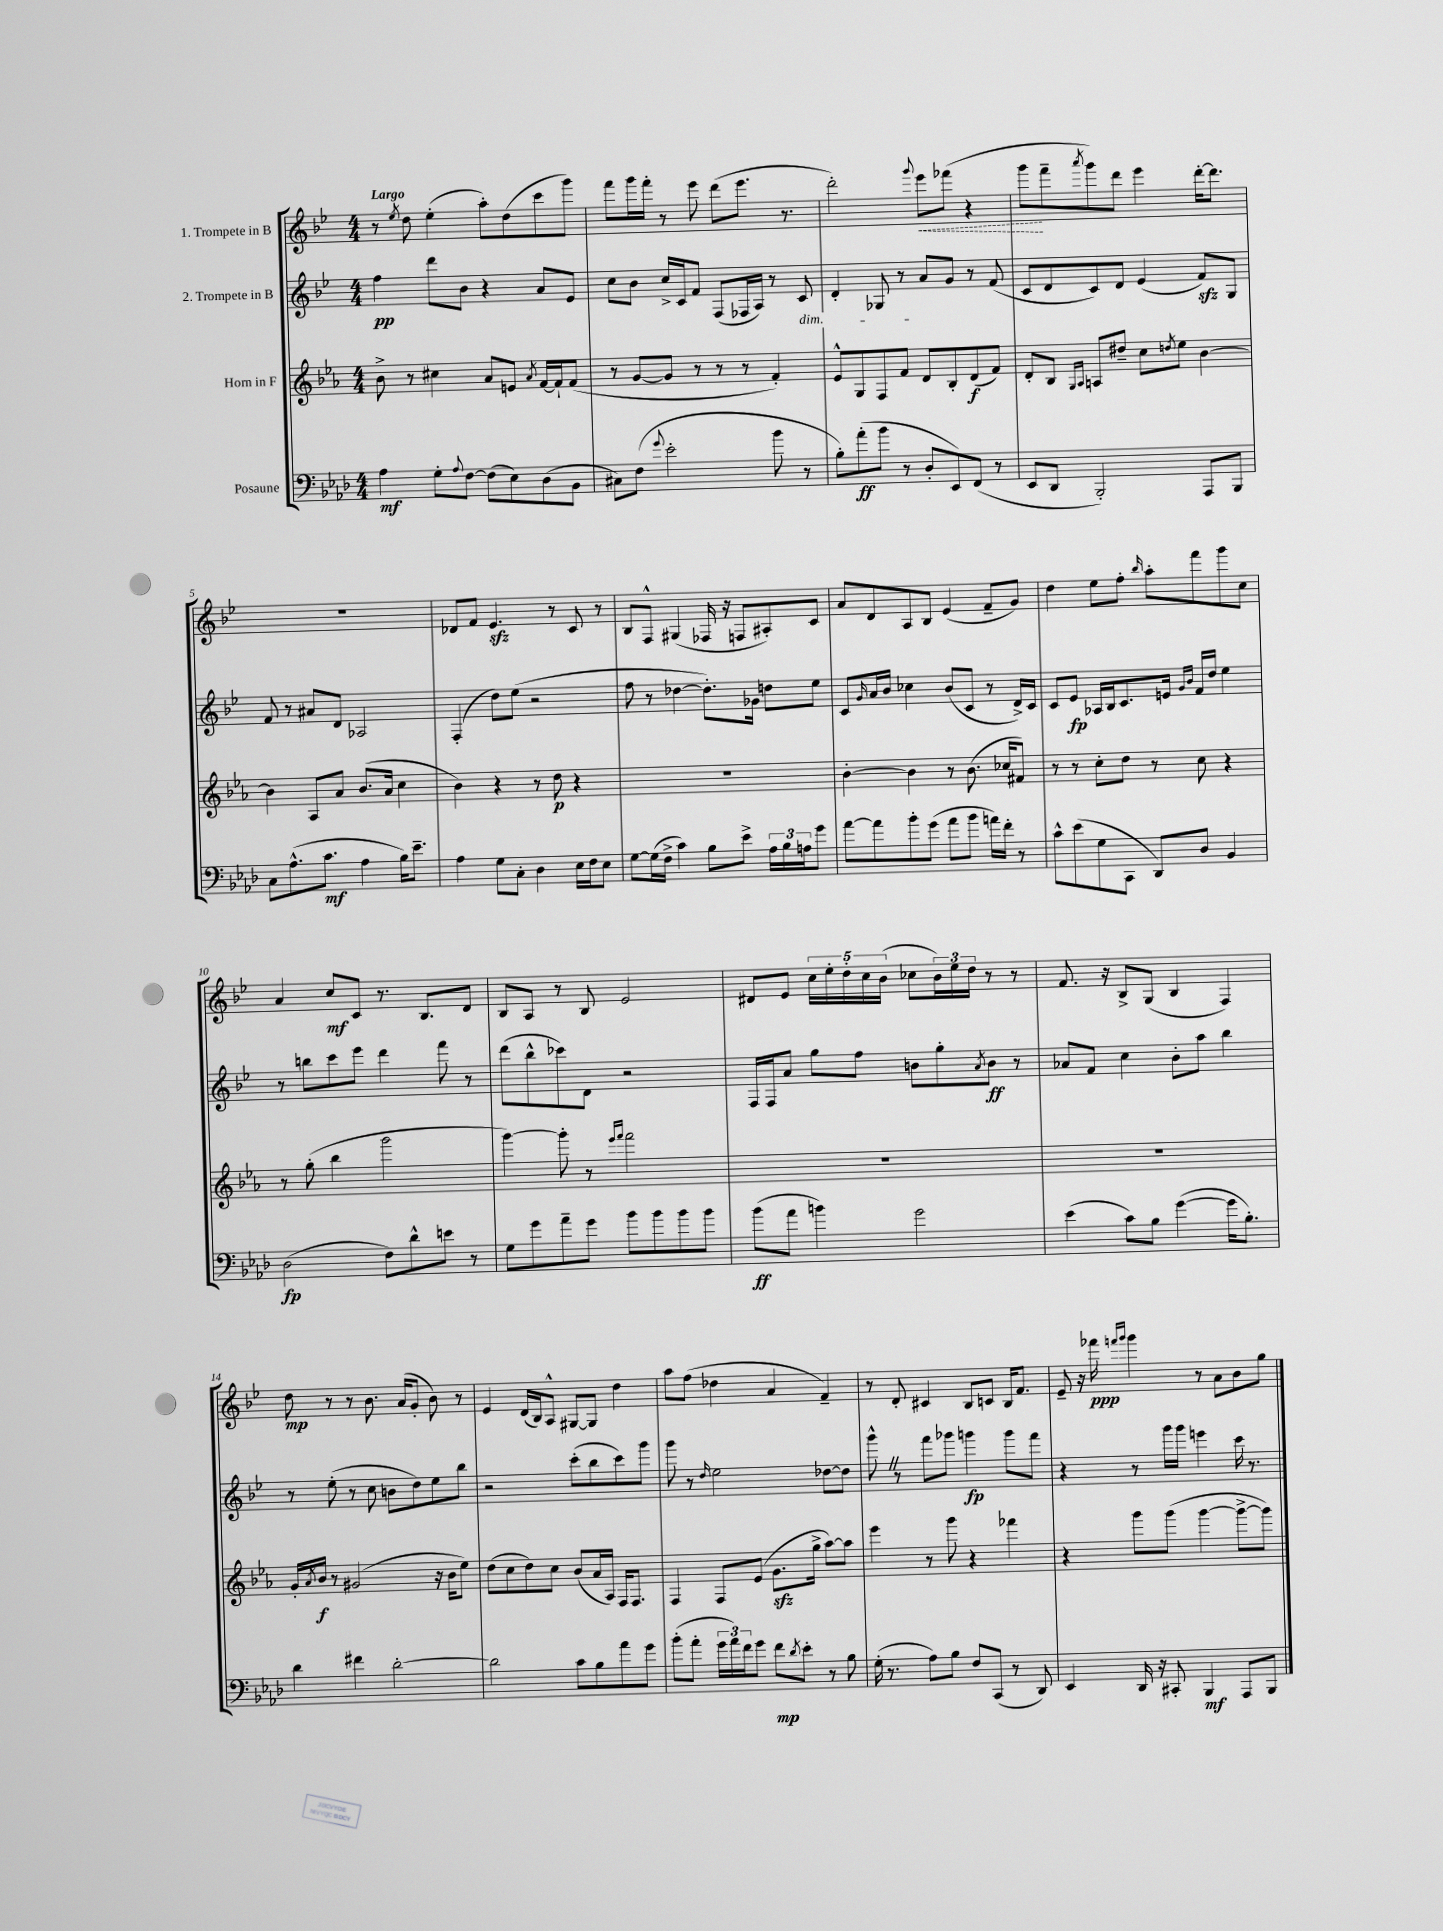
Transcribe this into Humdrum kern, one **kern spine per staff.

**kern	**dynam	**kern	**dynam	**kern	**dynam	**kern	**dynam
*part4	*part4	*part3	*part3	*part2	*part2	*part1	*part1
*staff4	*staff4	*staff3	*staff3	*staff2	*staff2	*staff1	*staff1
*I"Posaune	*	*I"Horn in F	*	*I"2. Trompete in B	*	*I"1. Trompete in B	*
*clefF4	*	*clefG2	*	*clefG2	*	*clefG2	*
*k[b-e-a-d-]	*	*k[b-e-a-]	*	*k[b-e-]	*	*k[b-e-]	*
*M4/4	*	*M4/4	*	*M4/4	*	*M4/4	*
=1	=1	=1	=1	=1	=1	=1	=1
!	!	!	!	!	!	!LO:TX:a:B:t=Largo	!
4A-\	mf	8b-^\	.	4ff\	pp	8r	.
.	.	.	.	.	.	8qee-/	.
.	.	8r	.	.	.	8dd\	.
8G'\L	.	4cc#X\	.	8ddd\L	.	(4ee-'\	.
8qqA-/	.	.	.	.	.	.	.
[8F\J	.	.	.	8b-\J	.	.	.
(8F\L]	.	8a-/L	.	4r	.	8aa'\L)	.
8E-\)	.	8en/J	.	.	.	(8dd\	.
.	.	8qa-/	.	.	.	.	.
(8D-\	.	[16f/LL	.	8a/L	.	8ccc\	.
.	.	16f`/J]	.	.	.	.	.
8BB-\J	.	(8f/J	.	8e-/J	.	8ggg\J)	.
=2	=2	=2	=2	=2	=2	=2	=2
8C#X\L)	.	8r	.	8cc\L	.	8fff\L	.
(8F\J	.	[8g/L	.	8b-\J	.	16ggg\L	.
.	.	.	.	.	.	16fff'\JJ	.
8qqg/	.	.	.	.	.	.	.
2e-'\	.	8g/J]	.	16cc^/LL	.	8r	.
.	.	.	.	16c/J	.	.	.
.	.	8r	.	8f/J	.	8eee-\	.
.	.	8r	.	(8F/L	.	(8ddd\L	.
.	.	8r	.	16F-X/L	.	8.eee-\J	.
.	.	.	.	16A/JJ)	.	.	.
8b-\	.	4f'/)	.	8r	.	.	.
.	.	.	.	.	.	8.r	.
!	!	!	!	!LO:TX:b:i:t=dim.	!	!	!
8r	.	.	.	8c/	.	.	.
=3	=3	=3	=3	=3	=3	=3	=3
8B-'\L)	.	8e-^^/L	.	4d'/	.	2ddd'\)	.
(8a-'\	ff	8G/	.	.	.	.	.
8b-\J	.	8F/	.	8G-X/	.	.	.
8r	.	8f/J	.	8r	.	.	.
.	.	.	.	.	.	8qqggg/	.
!	!	!	!	!	!	!	!LO:HP:b
8D-'/L	.	8d/L	.	8a/L	.	8eee-\L	<
8EE-/)	.	8B-'/	.	8g/J	.	(8fff-X\J	.
(8FF/J	.	(8d/	f	8r	.	4r	.
8r	.	8f/J)	.	(8f/	.	.	.
=4	=4	=4	=4	=4	=4	=4	=4
8EE-/L	.	8d'/L	.	8c/L	.	8ggg\L	.
8DD-/J	.	8B-/J	.	8d/	.	8fff~\	[
.	.	16qqG/LL	.	.	.	.	.
.	.	16qqA-/JJ	.	.	.	8qaaa/	.
2BBB-'/)	.	8An/L	.	8c/)	.	8ggg\)	.
.	.	8dd#X~/J	.	8d/J	.	8ddd\J	.
.	.	8cc\L	.	(4e-/	.	4eee-\	.
.	.	8qddn/	.	.	.	.	.
.	.	8ee-\J	.	.	.	.	.
8AAA-/L	.	[4b-\	.	8fzz/L)	.	[16ddd'\KL	.
.	.	.	.	.	.	8.ddd\J]	.
8BBB-/J	.	.	.	8G/J	.	.	.
!!LO:LB:g=z
=5	=5	=5	=5	=5	=5	=5	=5
8C\L	.	4b-\]	.	8f/	.	1r	.
(8.A-^^\	.	.	.	8r	.	.	.
.	.	8A-/L	.	8a#X/L	.	.	.
8.c\J	mf	.	.	.	.	.	.
.	.	8a-/J	.	8d/J	.	.	.
4A-\	.	(8.b-/L	.	2A-X/	.	.	.
.	.	16a-/Jk	.	.	.	.	.
16B-\KL)	.	4cc\	.	.	.	.	.
8.e-~\J	.	.	.	.	.	.	.
=6	=6	=6	=6	=6	=6	=6	=6
4A-\	.	4b-\)	.	(4F'/	.	8d-X/L	.
.	.	.	.	.	.	8f/J	.
8G\L	.	4r	.	8dd\L)	.	4.e-zz/	.
8C'\J	.	.	.	(8ee-\J	.	.	.
4D-\	.	8r	.	2r	.	.	.
.	.	8dd\	p	.	.	8r	.
16E-\LL	.	4r	.	.	.	8c/	.
16F\J	.	.	.	.	.	.	.
8E-\J	.	.	.	.	.	8r	.
=7	=7	=7	=7	=7	=7	=7	=7
[8G\L	.	1r	.	8ff\	.	8B-/L	.
(16G\L]	.	.	.	8r	.	8F^^/J	.
16F^\JJ	.	.	.	.	.	.	.
4c\)	.	.	.	[4dd-X\	.	(4G#X/	.
8B-\L	.	.	.	8.dd-'\L])	.	16F-X/	.
.	.	.	.	.	.	16r	.
8e-^\J	.	.	.	.	.	8Fn/L	.
.	.	.	.	16g-X\Jk	.	.	.
24A-\LL	.	.	.	8ddn\L	.	8A#X'/)	.
24B-\	.	.	.	.	.	.	.
24An\J	.	.	.	.	.	.	.
8g\J	.	.	.	8ee-\J	.	8c/J	.
=8	=8	=8	=8	=8	=8	=8	=8
[8a-\L	.	[4b-'\	.	8c/L	.	8a/L	.
.	.	.	.	16qqg/	.	.	.
8a-\]	.	.	.	16a/L	.	8d/	.
.	.	.	.	16b-/JJ	.	.	.
8b-'\	.	4b-\]	.	4cc-X\	.	8A/	.
(8g\J	.	.	.	.	.	8B-/J	.
8a-\L	.	8r	.	(8b-/L	.	(4e-/	.
8b-\J	.	(8.b-\	.	8c/J	.	.	.
16an\LL)	.	.	.	8r	.	8f~/L	.
16f'\JJ	.	16cc-X/KL	.	.	.	.	.
8r	.	8f#X/J)	.	16d^/LL)	.	8g/J)	.
.	.	.	.	16c/JJ	.	.	.
=9	=9	=9	=9	=9	=9	=9	=9
8c^^\L	.	8r	.	8c/L	.	4dd\	.
(8e-\	.	8r	.	8e-/J	fp	.	.
8G\	.	8cc'\L	.	16A-X/LL	.	8ee-\L	.
.	.	.	.	16B-/J	.	.	.
8CC\J	.	8dd\J	.	8.c/	.	8ff'\J	.
.	.	.	.	.	.	16qqbb-/	.
8DD-/L)	.	8r	.	.	.	8aa'\L	.
.	.	.	.	16en/Jk	.	.	.
.	.	.	.	16qqg/LL	.	.	.
.	.	.	.	16qqb-/JJ	.	.	.
8D-/J	.	8cc\	.	16f/LL	.	8fff\	.
.	.	.	.	16dd/JJ	.	.	.
4BB-/	.	4r	.	4ee-\	.	8ggg\	.
.	.	.	.	.	.	8cc\J	.
!!LO:LB:g=z
=10	=10	=10	=10	=10	=10	=10	=10
(2D-\	fp	8r	.	8r	.	4a/	.
.	.	(8gg'\	.	8bbn\L	.	.	.
.	.	4bb-\	.	8ccc\	.	8cc/L	mf
.	.	.	.	8eee-\J	.	8c/J	.
8F\L)	.	2ggg\	.	4ddd\	.	8.r	.
8d-^^\	.	.	.	.	.	.	.
.	.	.	.	.	.	8.B-/L	.
8en\J	.	.	.	8fff\	.	.	.
8r	.	.	.	8r	.	8d/J	.
=11	=11	=11	=11	=11	=11	=11	=11
8G\L	.	[4ggg\)	.	(8ddd\L	.	8B-/L	.
8g\	.	.	.	8bb-^^\	.	8A/J	.
8a-~\	.	8ggg'\]	.	8ccc-X\)	.	8r	.
8g\J	.	8r	.	8d\J	.	8B-/	.
.	.	16qqeee-/LL	.	.	.	.	.
.	.	16qqfff/JJ	.	.	.	.	.
8b-\L	.	2fff\	.	2r	.	2e-/	.
8b-\	.	.	.	.	.	.	.
8b-\	.	.	.	.	.	.	.
8b-\J	.	.	.	.	.	.	.
=12	=12	=12	=12	=12	=12	=12	=12
(8b-\L	ff	1r	.	16F/LL	.	8d#X/L	.
.	.	.	.	16F/J	.	.	.
8a-\J	.	.	.	8a/J	.	8e-/J	.
4bn\)	.	.	.	8gg\L	.	20cc\LL	.
.	.	.	.	.	.	20ee-'\	.
.	.	.	.	.	.	20dd'\	.
.	.	.	.	8ff\J	.	.	.
.	.	.	.	.	.	20cc\	.
.	.	.	.	.	.	(20b-\JJ	.
2g\	.	.	.	8bn\L	.	8cc-X\L	.
.	.	.	.	8gg'\	.	24b-\L)	.
.	.	.	.	.	.	24ee-\	.
.	.	.	.	.	.	24dd\JJ	.
.	.	.	.	8qa/	.	.	.
.	.	.	.	8b\J	ff	8r	.
.	.	.	.	8r	.	8r	.
=13	=13	=13	=13	=13	=13	=13	=13
(4e-\	.	1r	.	8a-X/L	.	8.f/	.
.	.	.	.	8f/J	.	.	.
.	.	.	.	.	.	16r	.
8c\L)	.	.	.	4cc\	.	8B-^/L	.
8B-\J	.	.	.	.	.	(8G/J	.
([4g\	.	.	.	8b-'\L	.	4B-/	.
.	.	.	.	8aa\J	.	.	.
16g\KL]	.	.	.	4bb-\	.	4F/)	.
8.B-'\J)	.	.	.	.	.	.	.
!!LO:LB:g=z
=14	=14	=14	=14	=14	=14	=14	=14
4d-\	.	16g'/LL	.	8r	.	8dd\	mp
.	.	8qa-/	.	.	.	.	.
.	.	16b-/JJ	f	.	.	.	.
.	.	8r	.	(8ee-'\	.	8r	.
4f#X\	.	(2g#X/	.	8r	.	8r	.
.	.	.	.	8cc\	.	8.b-\	.
[2d-'\	.	.	.	8bn\L	.	.	.
.	.	.	.	.	.	(16a/KL	.
.	.	.	.	8dd\)	.	8g'/J	.
.	.	16r	.	8ee-\	.	8b-\)	.
.	.	16b-\KL	.	.	.	.	.
.	.	8ee-\J)	.	8bb-\J	.	8r	.
=15	=15	=15	=15	=15	=15	=15	=15
2d-\]	.	(8dd\L	.	2r	.	4e-/	.
.	.	8cc\	.	.	.	.	.
.	.	8dd\)	.	.	.	(16d/LL	.
.	.	.	.	.	.	16B-/J)	.
.	.	8cc\J	.	.	.	8A^^/J	.
8c\L	.	(8b-/L	.	(8ccc'\L	.	[8G#X/L	.
8B-\	.	16a-/L	.	8bb-\	.	8G#/J]	.
.	.	16A-/JJ)	.	.	.	.	.
8a-\	.	16F/KL	.	8ccc\)	.	4dd\	.
.	.	8.F/J	.	.	.	.	.
8g\J	.	.	.	8ggg\J	.	.	.
=16	=16	=16	=16	=16	=16	=16	=16
(8b-'\L	.	4F/	.	8ggg\	.	8aa\L	.
8a-'\J	.	.	.	8r	.	(8ff\J	.
.	.	.	.	16qqdd/	.	.	.
24g\LL	.	8F/L	.	2ee-\	.	4dd-X\	.
24a-\)	.	.	.	.	.	.	.
24f\J	.	.	.	.	.	.	.
8g\J	.	(8e-/J	.	.	.	.	.
8f\L	mp	8.gzz\L	.	.	.	4a/	.
8qd-/	.	.	.	.	.	.	.
8e-'\J	.	.	.	.	.	.	.
.	.	16gg^\Jk	.	.	.	.	.
8r	.	[8aa-\L)	.	[8dd-X\L	.	4f~/)	.
8B-\	.	8aa-\J]	.	8dd-\J]	.	.	.
=17	=17	=17	=17	=17	=17	=17	=17
(16G'\	.	4eee-\	.	8ggg^^Z\	.	8r	.
8.r	.	.	.	.	.	.	.
.	.	.	.	8r	.	8d'/	.
8A-\L)	.	8r	.	8fff\L	.	4c#X/	.
8B-\J	.	8ggg\	.	8ggg-X\J	.	.	.
8F/L	.	4r	.	4gggn\	fp	8B-/L	.
(8CC/J	.	.	.	.	.	8cn/J	.
8r	.	4fff-X\	.	8ggg\L	.	16B-/KL	.
.	.	.	.	.	.	8.f/J	.
8DD-/)	.	.	.	8fff\J	.	.	.
=18	=18	=18	=18	=18	=18	=18	=18
4EE-/	.	4r	.	4r	.	8e-~/	.
.	.	.	.	.	.	16r	.
.	.	.	.	.	.	16fff-X\	ppp
.	.	.	.	.	.	16qqfffn/LL	.
.	.	.	.	.	.	16qqggg/JJ	.
16DD-/	.	8ggg\L	.	8r	.	4ggg\	.
16r	.	.	.	.	.	.	.
8CC#X'/	.	(8ggg\J	.	16ggg\LL	.	.	.
.	.	.	.	16ggg\JJ	.	.	.
4BBB-/	mf	[4ggg\	.	4eeen\	.	8r	.
.	.	.	.	.	.	8a\L	.
8AAA-/L	.	8ggg^\L_	.	16ccc\	.	8b-\	.
.	.	.	.	8.r	.	.	.
8BBB-/J	.	8ggg\J])	.	.	.	8gg\J	.
==	==	==	==	==	==	==	==
*-	*-	*-	*-	*-	*-	*-	*-
